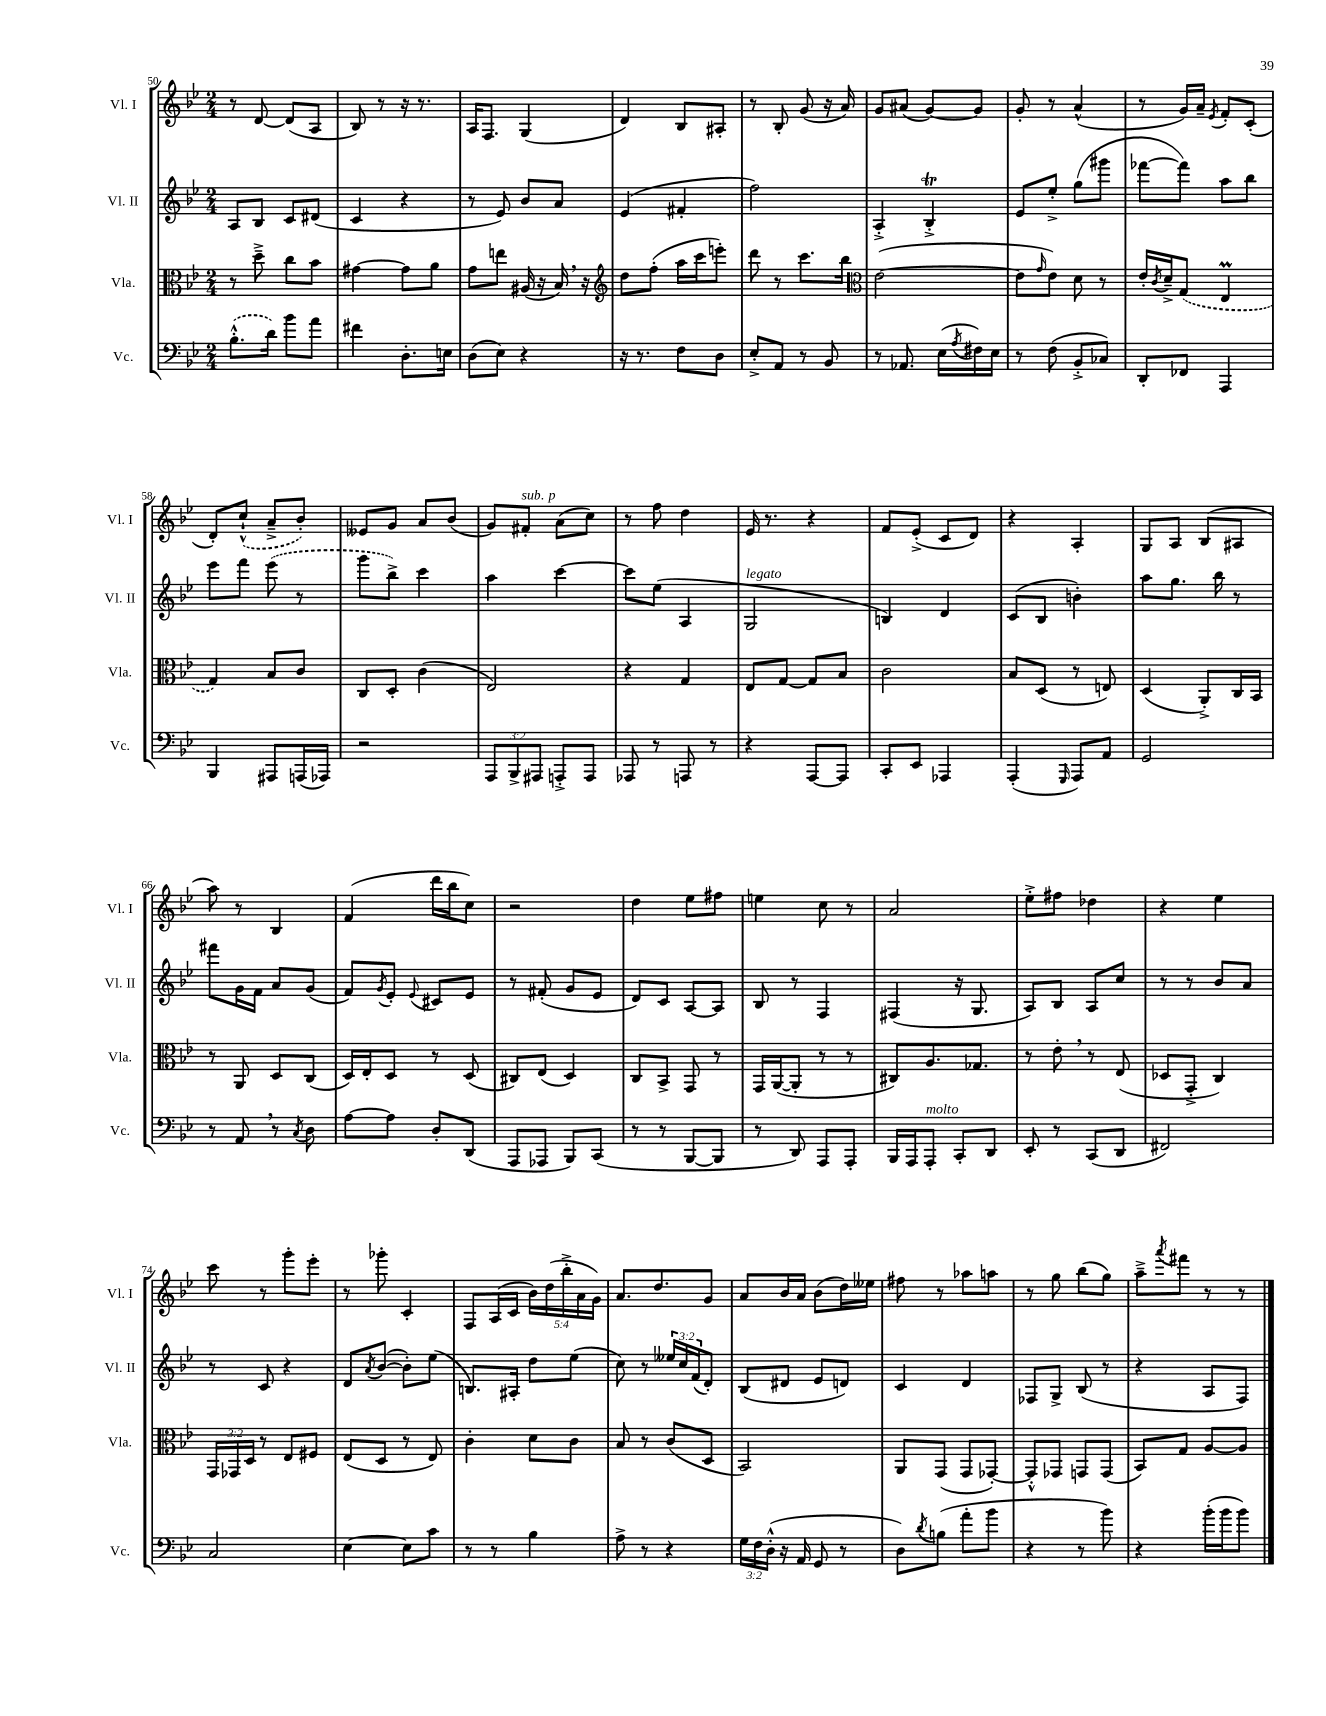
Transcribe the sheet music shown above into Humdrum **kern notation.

**kern	**kern	**kern	**kern
*part4	*part3	*part2	*part1
*staff4	*staff3	*staff2	*staff1
*I"Vc.	*I"Vla.	*I"Vl. II	*I"Vl. I
*I'Vc.	*I'Vla.	*I'Vl. II	*I'Vl. I
*clefF4	*clefC3	*clefG2	*clefG2
*k[b-e-]	*k[b-e-]	*k[b-e-]	*k[b-e-]
*M2/4	*M2/4	*M2/4	*M2/4
=50	=50	=50	=50
(8.B-'^^\L	8r	8A/L	8r
.	8dd~^\	8B-/J	[8d/
16d\Jk)	.	.	.
8b-\L	8cc\L	8c/L	(8d/L]
8a\J	8b-\J	(8d#X/J	8A/J
=51	=51	=51	=51
4f#X\	[4g#X\	4c/	8B-/)
.	.	.	8r
8.D'\L	8g#\L]	4r	16r
.	.	.	8.r
.	8a\J	.	.
16En\Jk	.	.	.
=52	=52	=52	=52
(8D\L	8g\L	8r	16A/KL
.	.	.	8.F/J
8E-\J)	8een\J	8e-/)	.
4r	(16A#X/	8b-/L	(4G/
.	16r	.	.
.	16B-,/)	8a/J	.
.	16r	.	.
=53	=53	=53	=53
*	*clefG2	*	*
16r	8dd\L	(4e-/	4d/)
8.r	.	.	.
.	(8ff'\J	.	.
8F\L	16aa\LL	4f#X'/	8B-/L
.	16ccc\J	.	.
8D\J	8eeen'\J)	.	8A#X'/J
=54	=54	=54	=54
8E-'^/L	8ddd\	2ff\)	8r
8AA/J	8r	.	8B-'/
8r	8.ccc\L	.	(8g/
8BB-/	.	.	16r
.	16bb-\Jk	.	16a/)
=55	=55	=55	=55
*	*clefC3	*	*
8r	([2e-\	4A'^/	8g/L
8.AA-X/	.	.	(8a#X/J
.	.	4B-T'^/	[8g/L)
(16E-\LL	.	.	.
8qA/	.	.	.
16F#X\)	.	.	8g/J]
16E-\JJ	.	.	.
=56	=56	=56	=56
8r	8e-\L]	8e-/L	8g'/
.	16qqg/	.	.
(8F\	8e-\J)	8ee-'^/J	8r
8BB-'^/L	8d\	(8gg\L	(4a^^/
8C-X/J)	8r	8ggg#X\J	.
=57	=57	=57	=57
8DD'/L	16e-'/LL	[8fff-X\L	8r
.	8qc/	.	.
.	16d~^/J	.	.
8FF-X/J	(8G/J	8fff-\J])	16g/LL)
.	.	.	16a~/JJ
.	.	.	8qe-/
4AAA/	4E-M/	8aa\L	8f'/L
.	.	8bb-\J	(8c'/J
!!LO:LB:g=z
=58	=58	=58	=58
4BBB-/	4G/)	8eee-\L	8d'/L)
.	.	8fff\J	(8cc`^^/J
8AAA#X/L	8B-/L	(8eee-\	8a~^/L
(16AAAn/L	8c/J	8r	8b-'/J)
16AAA-X/JJ)	.	.	.
=59	=59	=59	=59
2r	8C/L	8ggg\L	8e--X/L
.	8D'/J	8bb-^\J)	8g/J
.	(4c\	4ccc\	8a/L
.	.	.	(8b-/J
=60	=60	=60	=60
12AAA/L	2E-/)	4aa\	8g/L)
12BBB-^/	.	.	.
!	!	!	!LO:TX:a:i:t=sub. p
.	.	.	8f#X'/J
12AAA#X/J	.	.	.
8AAAn'^/L	.	[4ccc\	(8a\L
8AAA/J	.	.	8cc\J)
=61	=61	=61	=61
8AAA-X/	4r	8ccc\L]	8r
8r	.	(8ee-\J	8ff\
8AAAn/	4G/	4A/	4dd\
8r	.	.	.
=62	=62	=62	=62
!	!	!LO:TX:a:i:t=legato	!
4r	8E-/L	2G/	16e-/
.	.	.	8.r
.	[8G/J	.	.
[8AAA/L	8G/L]	.	4r
8AAA/J]	8B-/J	.	.
=63	=63	=63	=63
8CC'/L	2c\	4Bn/)	8f/L
8EE-/J	.	.	(8e-'^/J
4AAA-X/	.	4d/	8c/L
.	.	.	8d/J)
=64	=64	=64	=64
(4AAA'/	8B-/L	(8c/L	4r
.	(8D/J	8B-/J	.
16qqGGG/	.	.	.
8AAA/L)	8r	4bn'\)	4A'/
8AA/J	8En/)	.	.
=65	=65	=65	=65
2GG/	(4D/	8aa\L	8G/L
.	.	8.gg\J	8A/J
.	8AA'^/L)	.	(8B-/L
.	.	16bb-\	.
.	16C/L	8r	8A#X/J
.	16BB-/JJ	.	.
!!LO:LB:g=z
=66	=66	=66	=66
8r	8r	8fff#X\L	8aa\)
8AA,/	8AA/	16g\L	8r
.	.	16f\JJ	.
8r	8D/L	8a/L	4B-/
8qC/	.	.	.
8D\	(8C/J	(8g/J	.
=67	=67	=67	=67
[8A\L	16D/LL)	8f/L)	(4f/
.	16E-'/J	.	.
.	.	8qg/	.
8A\J]	8D/J	8e-'/J	.
.	.	8qqe-/	.
8D'/L	8r	8c#X/L	16ddd\LL
.	.	.	16bb-\J
(8DD/J	(8D/	8e-/J	8cc\J)
=68	=68	=68	=68
8AAA/L	8C#X/L)	8r	2r
8AAA-X/J	(8E-/J	(8f#X'/	.
8BBB-/L)	4D/)	8g/L	.
(8CC/J	.	8e-/J	.
=69	=69	=69	=69
8r	8C/L	8d/L)	4dd\
8r	8BB-^/J	8c/J	.
[8BBB-/L	8GG/	[8A/L	8ee-\L
8BBB-/J]	8r	8A/J]	8ff#X\J
=70	=70	=70	=70
8r	16GG/LL	8B-/	4een\
.	([16AA/J	.	.
8DD/)	8AA'/J]	8r	.
8AAA/L	8r	4F/	8cc\
8AAA'/J	8r	.	8r
=71	=71	=71	=71
16BBB-/LL	8C#X/L)	(4F#X/	2a/
16AAA/J	.	.	.
!LO:TX:a:i:t=molto	!	!	!
8AAA'/J	8.A/	.	.
8CC'/L	.	16r	.
.	8.G-X/J	8.G/	.
8DD/J	.	.	.
=72	=72	=72	=72
8EE-'/	8r	8A/L)	8ee-'^\L
8r	8e-',\	8B-/J	8ff#X\J
(8CC/L	8r	8A/L	4dd-X\
8DD/J	(8E-/	8cc/J	.
=73	=73	=73	=73
2FF#X/)	8D-X/L	8r	4r
.	8GG'^/J	8r	.
.	4C/)	8b-/L	4ee-\
.	.	8a/J	.
!!LO:LB:g=z
=74	=74	=74	=74
2C/	24GG/LL	8r	8ccc\
.	24GG-X/	.	.
.	24D/JJ	.	.
.	8r	8c/	8r
.	8E-/L	4r	8ggg'\L
.	8F#X/J	.	8eee-'\J
=75	=75	=75	=75
[4E-\	(8E-/L	8d/L	8r
.	.	8qa/	.
.	8D/J	([8b-/J	8ggg-X'\
8E-\L]	8r	8b-'\L])	4c'/
8c\J	8E-/)	(8ee-\J	.
=76	=76	=76	=76
8r	4c'\	8.Bn/L)	8F/L
8r	.	.	(16A/L
.	.	16A#X'/Jk	16c/JJ
4B-\	8d\L	8dd\L	20b-\LL)
.	.	.	(20dd\
.	.	.	20bb-'^\
.	8c\J	(8ee-\J	.
.	.	.	20a\
.	.	.	20g\JJ)
=77	=77	=77	=77
8A^\	8B-/	8cc\)	8.a/L
8r	8r	8r	.
.	.	.	8.dd/
4r	(8c/L	24ee--X/LL	.
.	.	24cc/	.
.	.	(24f/J	.
.	8D/J	8d'/J)	8g/J
=78	=78	=78	=78
24G\LL	2BB-/)	(8B-/L	8a/L
24F\	.	.	.
(24D'^^\JJ	.	.	.
16r	.	8d#X/J	16b-/L
16AA/	.	.	16a/JJ
8GG/	.	8e-/L	(8b-\L
8r	.	8dn/J)	16dd\L)
.	.	.	16ee--X\JJ
=79	=79	=79	=79
8D\L)	8AA/L	4c/	8ff#X\
8qd/	.	.	.
(8Bn\J	(8GG/J	.	8r
8a'\L	8GG/L	4d/	8aa-X\L
8b-\J	[8GG-X'/J)	.	8aan\J
=80	=80	=80	=80
4r	8GG-'^^/L]	8F-X/L	8r
.	8GG-X/J	8G^/J	8gg\
8r	8GGn/L	(8B-/	(8bb-\L
8b-\)	(8GG/J	8r	8gg\J)
=81	=81	=81	=81
4r	8BB-/L)	4r	8aa~^\L
.	.	.	8qaaa/
.	8G/J	.	8fff#X\J
(16b-'\LL	[8A/L	8A/L	8r
16b-\J	.	.	.
8b-\J)	8A/J]	8F/J)	8r
==	==	==	==
*-	*-	*-	*-
